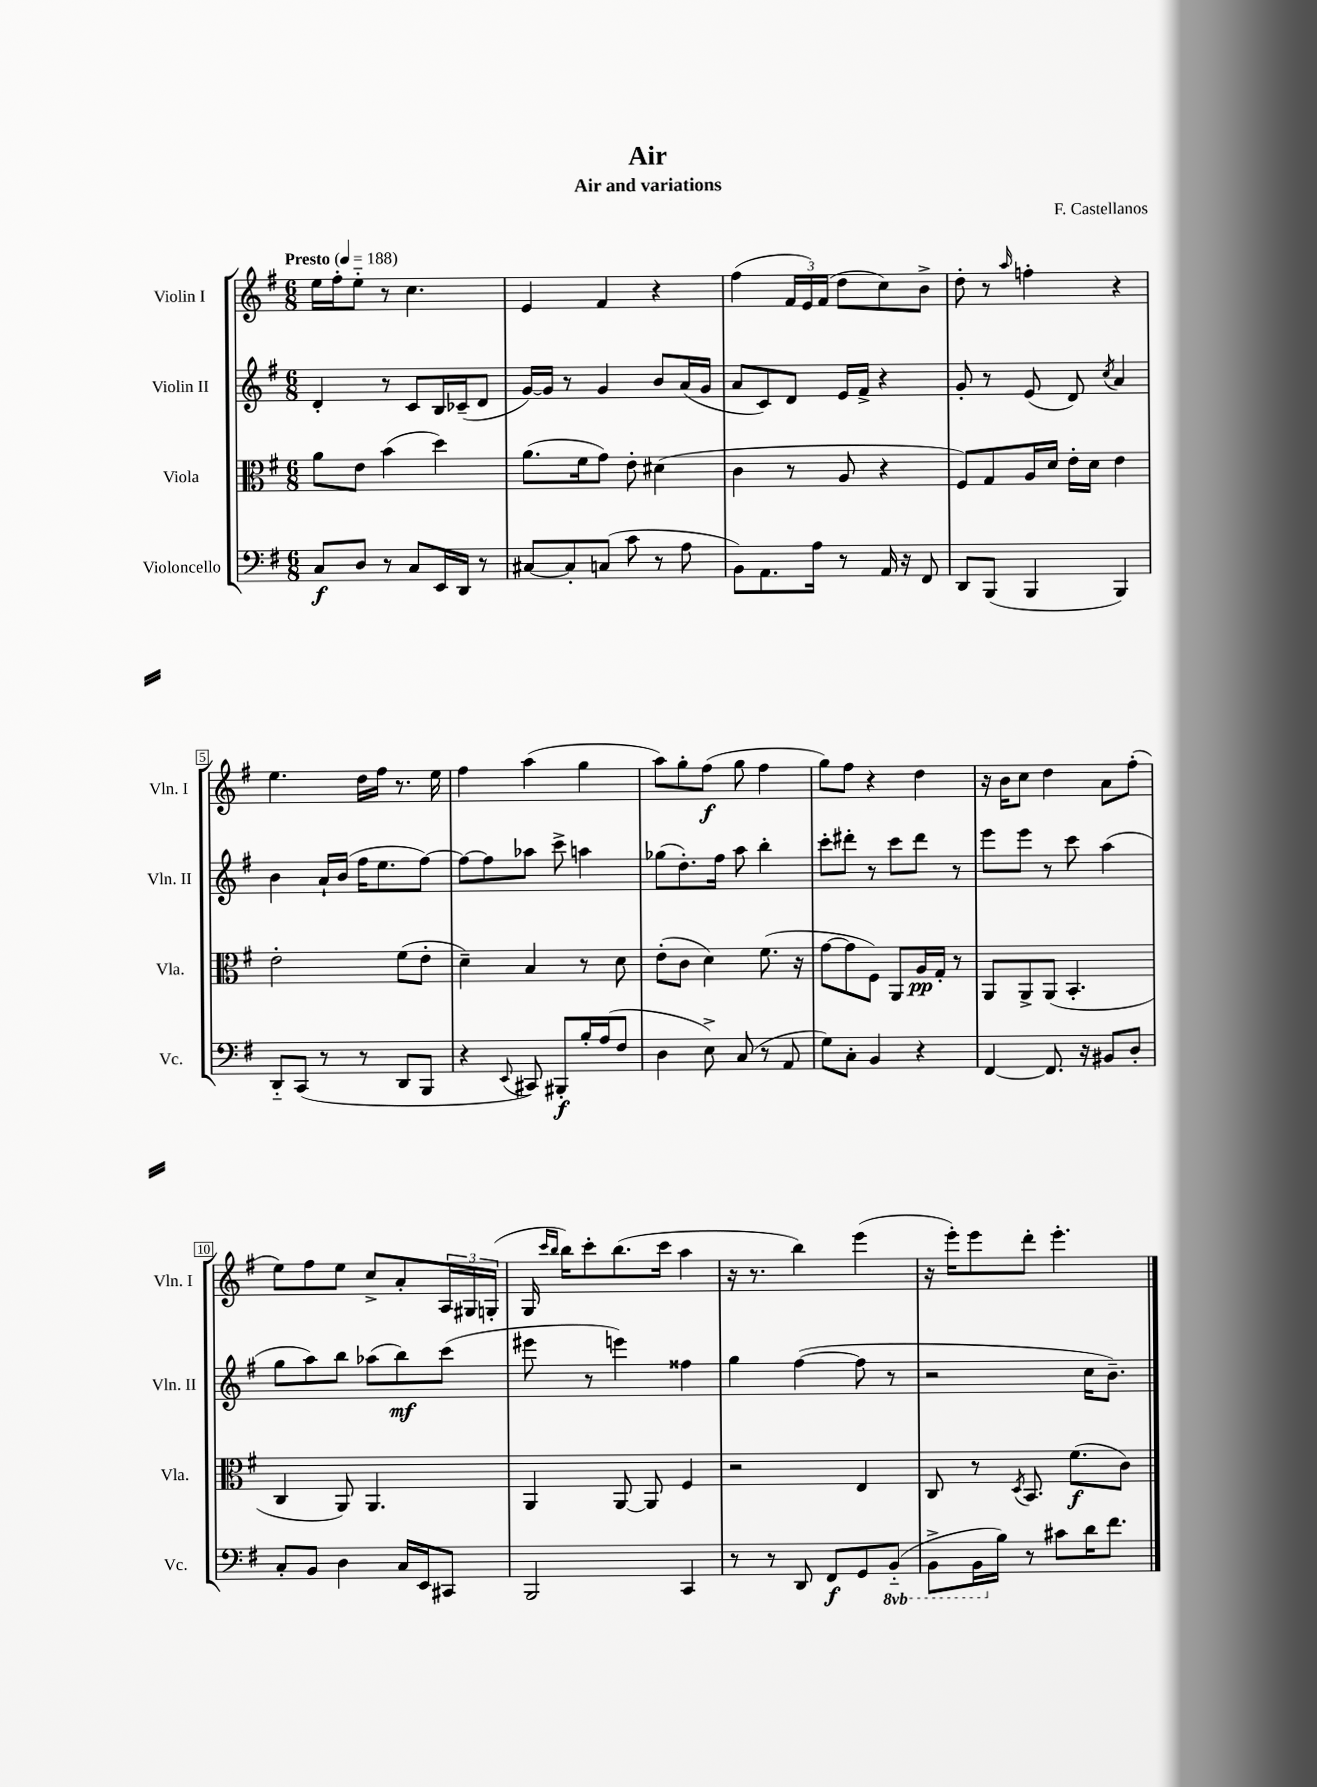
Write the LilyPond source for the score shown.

\header { title = "Air" composer = "F. Castellanos" subtitle = "Air and variations" }
<<
\new StaffGroup <<
\new Staff = "s0" \with { instrumentName = "Violin I" shortInstrumentName = "Vln. I" } {
    \clef treble \key g \major \numericTimeSignature \time 6/8 \tempo "Presto" 4 = 188
    e''16 fis''16-. e''8-_ r8 c''4. |
    e'4 fis'4 r4 |
    fis''4( \tuplet 3/2 { fis'16 e'16) fis'16( } d''8 c''8) b'8-> |
    d''8-. r8 \grace { a''16 } f''4-. r4 |
    e''4. d''16 fis''16 r8. e''16 |
    fis''4 a''4( g''4 |
    a''8) g''8-. fis''8\f( g''8 fis''4 |
    g''8) fis''8 r4 d''4 |
    r16 b'16 c''8 d''4 a'8 fis''8-.( |
    e''8) fis''8 e''8 c''8-> a'8-. \tuplet 3/2 { a16 gis16 g16-.( } |
    g16 \grace { c'''16 b''16 } b''16) c'''8-. b''8.( c'''16 a''4 |
    r16 r8. b''4) e'''4( |
    r16 e'''16-.) e'''8 d'''8-. e'''4.-. \bar "|." |
}
\new Staff = "s1" \with { instrumentName = "Violin II" shortInstrumentName = "Vln. II" } {
    \clef treble \key g \major \numericTimeSignature \time 6/8
    d'4-. r8 c'8 b16 ces'16--( d'8 |
    g'16~) g'16 r8 g'4 b'8 a'16( g'16 |
    a'8 c'8) d'8 e'16 fis'16-> r4 |
    g'8-. r8 e'8( d'8) \acciaccatura { c''8 } a'4 |
    b'4 a'16-! b'16( fis''16 e''8. fis''8~) |
    fis''8~ fis''8 aes''8 c'''8-> a''4 |
    ges''8( d''8.-.) fis''16 a''8 b''4-. |
    c'''8-. dis'''8-. r8 c'''8 dis'''8 r8 |
    e'''8 e'''8 r8 c'''8 a''4( |
    g''8 a''8) b''8 aes''8( b''8\mf) c'''8( |
    eis'''8 r8 e'''4) fisis''4 |
    g''4 fis''4~( fis''8 r8 |
    r2 c''16 b'8.--) \bar "|." |
}
\new Staff = "s2" \with { instrumentName = "Viola" shortInstrumentName = "Vla." } {
    \clef alto \key g \major \numericTimeSignature \time 6/8
    a'8 e'8 b'4( d''4) |
    a'8.( fis'16 g'8) e'8-. dis'4( |
    c'4 r8 a8 r4 |
    fis8) g8 a16 d'16 e'16-. d'16 e'4 |
    e'2-. fis'8( e'8-. |
    d'4--) b4 r8 d'8 |
    e'8-.( c'8 d'4) fis'8.( r16 |
    g'8~ g'8 fis8) a,8 a16\pp g16-. r8 |
    a,8 a,8-> a,8( b,4.-. |
    c4 a,8) a,4. |
    a,4 a,8~ a,8 fis4 |
    r2 e4 |
    c8 r8 \acciaccatura { d8 } b,8. fis'8.\f( c'8) \bar "|." |
}
\new Staff = "s3" \with { instrumentName = "Violoncello" shortInstrumentName = "Vc." } {
    \clef bass \key g \major \numericTimeSignature \time 6/8 \set Staff.ottavationMarkups = #ottavation-simple-ordinals
    c8\f d8 r8 c8 e,16 d,16 r8 |
    cis8~ cis8-. c8( c'8 r8 a8 |
    b,8) a,8. a16 r8 a,16 r16 fis,8 |
    d,8 b,,8( b,,4 b,,4) |
    d,8-_ c,8( r8 r8 d,8 b,,8 |
    r4 \appoggiatura { e,8 } cis,8) bis,,8-.\f b16-. a16( fis8 |
    d4 e8->) c8( r8 a,8 |
    g8) c8-. b,4 r4 |
    fis,4~ fis,8. r16 bis,8 d8-. |
    c8-. b,8 d4 c16 e,16 cis,8 |
    b,,2 c,4 |
    r8 r8 d,8 fis,8\f g,8 \ottava #-1 b,,8-_( |
    b,,8-> b,,16 \ottava #0 b16) r8 cis'8 d'16 fis'8. \bar "|." |
}
>>
>>
\layout { \context { \Score \override BarNumber.stencil = #(make-stencil-boxer 0.1 0.3 ly:text-interface::print) } }
